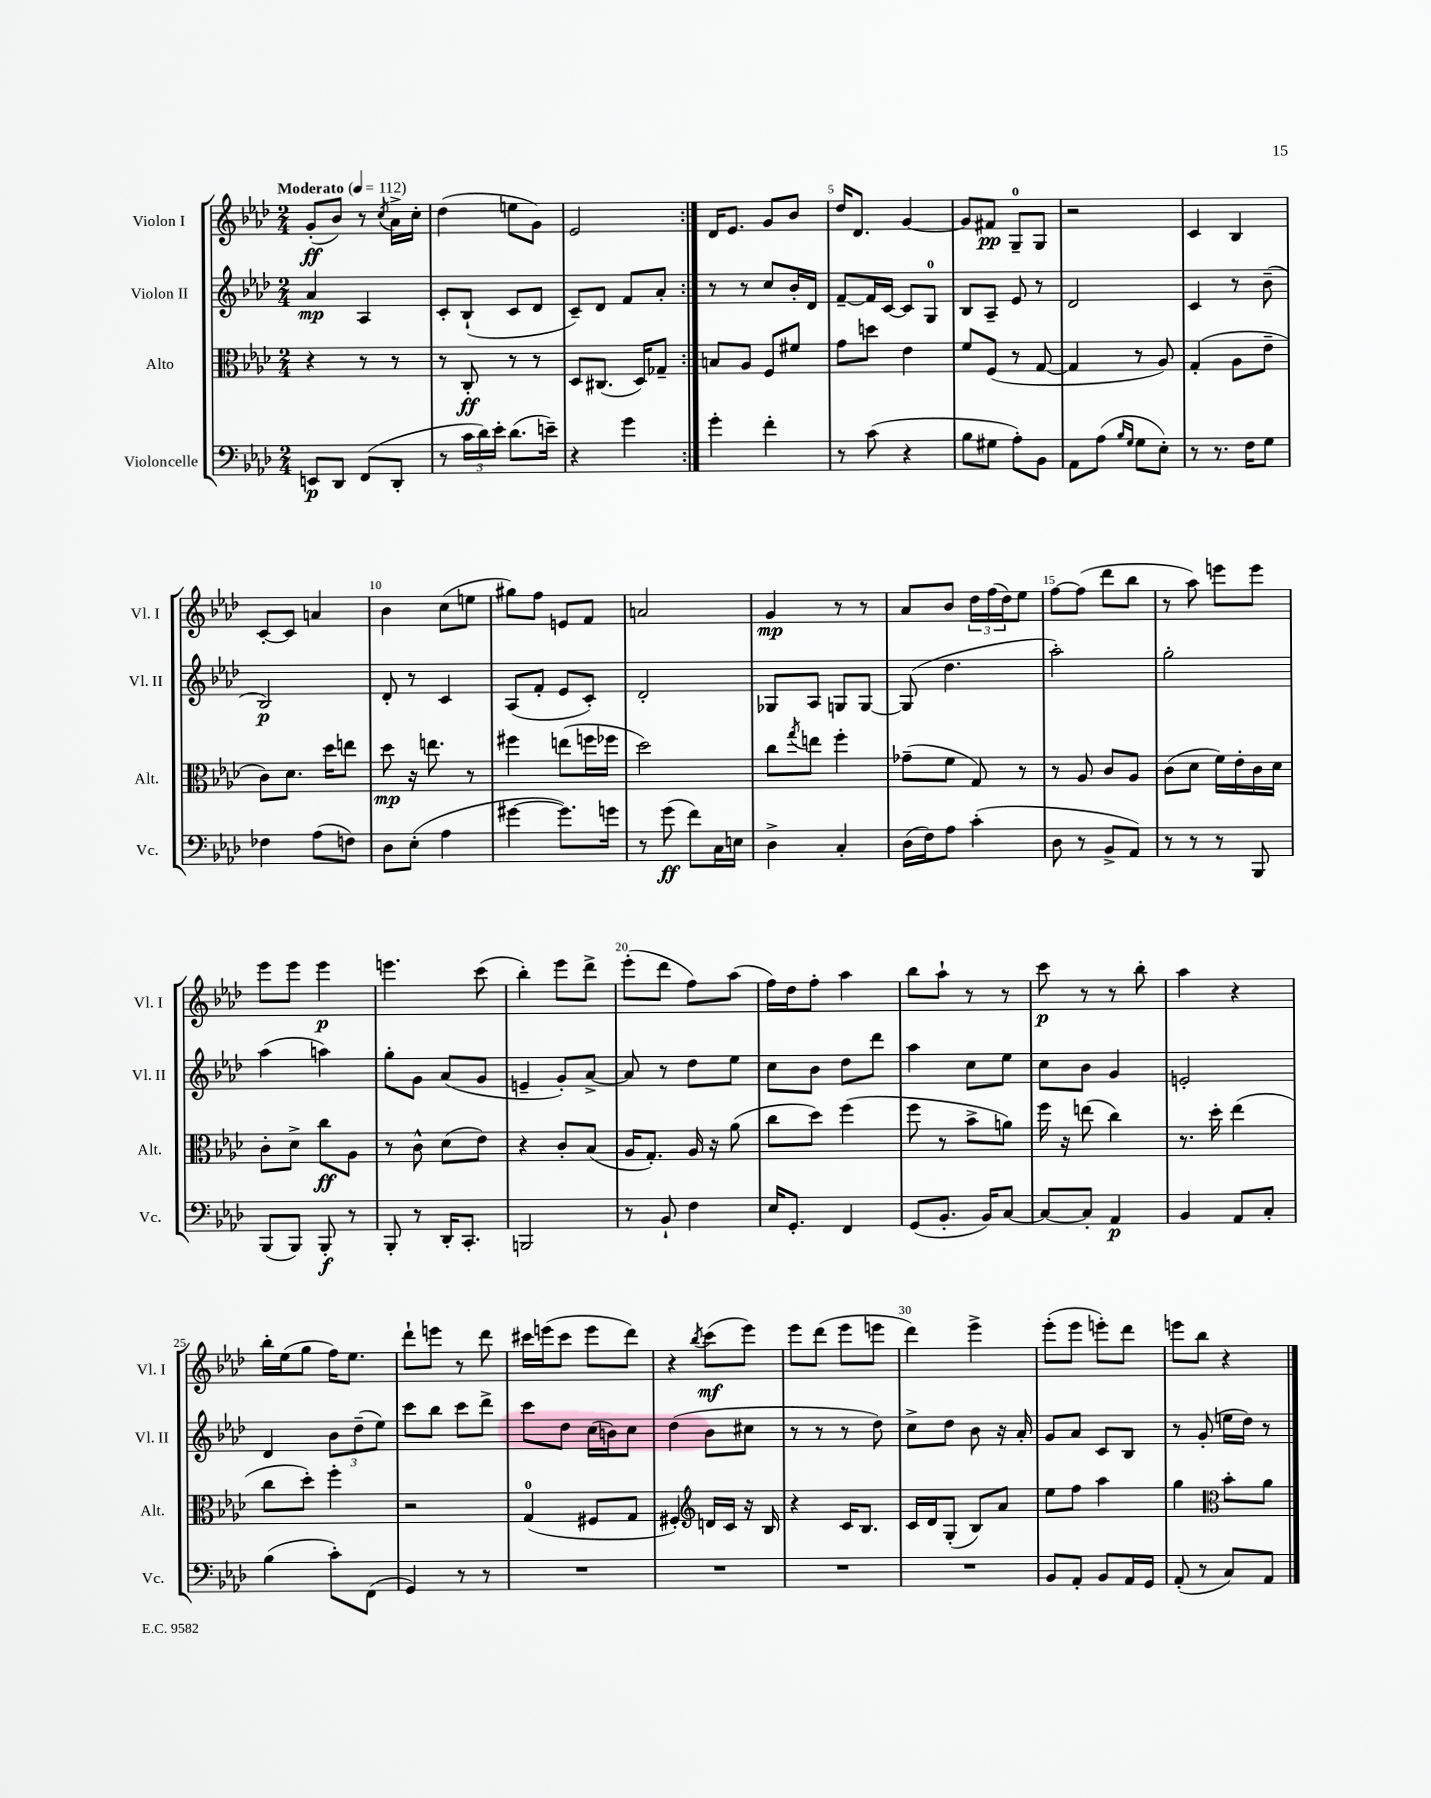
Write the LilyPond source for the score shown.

<<
\new StaffGroup <<
\new Staff = "s0" \with { instrumentName = "Violon I" shortInstrumentName = "Vl. I" } {
    \clef treble \key aes \major \numericTimeSignature \time 2/4 \tempo "Moderato" 4 = 112
    \repeat volta 2 { g'8-.\ff( bes'8) r8 \acciaccatura { c''8 } aes'16-> c''16-. |
    des''4( e''8 g'8) |
    ees'2 | }
    des'16 ees'8. g'8 bes'8 |
    des''16 des'8. g'4~ |
    g'8 fis'8\pp g8-0-- g8 |
    r2 |
    c'4 bes4 |
    c'8~-. c'8 a'4 |
    bes'4 c''8( e''8 |
    gis''8) f''8 e'8 f'8 |
    a'2 |
    g'4\mp r8 r8 |
    aes'8 bes'8 \tuplet 3/2 { des''16 f''16( des''16) } ees''8 |
    f''8~ f''8( des'''8 bes''8 |
    r8 aes''8) e'''8 e'''8 |
    ees'''8 ees'''8 ees'''4\p |
    e'''4. c'''8( |
    bes''4-.) ees'''8 des'''8-> |
    ees'''8-.( des'''8 f''8) aes''8( |
    f''16) des''16 f''8-. aes''4 |
    bes''8 aes''8-! r8 r8 |
    c'''8\p r8 r8 bes''8-. |
    aes''4 r4 |
    bes''16-. ees''16( g''8 f''16) ees''8. |
    des'''8-! e'''8 r8 des'''8 |
    cis'''16 e'''16( cis'''8 e'''8 des'''8) |
    r4 \acciaccatura { bes''8 } c'''8\mf( ees'''8) |
    ees'''8 des'''8( ees'''8 e'''8 |
    des'''4) ees'''4-> |
    ees'''8-.( ees'''8 e'''8-.) des'''8 |
    e'''8 bes''8 r4 \bar "|." |
}
\new Staff = "s1" \with { instrumentName = "Violon II" shortInstrumentName = "Vl. II" } {
    \clef treble \key aes \major \numericTimeSignature \time 2/4
    \repeat volta 2 { aes'4\mp aes4 |
    c'8-. bes8-!( c'8 des'8 |
    c'8--) des'8 f'8 aes'8-. | }
    r8 r8 c''8 bes'16-. des'16 |
    f'8~-- f'16 c'16~ c'8 g8-0 |
    bes8 aes8-- ees'8 r8 |
    des'2 |
    c'4 r8 bes'8--( |
    bes2\p) |
    des'8-. r8 c'4 |
    aes8( f'8-. ees'8 c'8-.) |
    des'2-. |
    ges8 aes8 g8 g8~ |
    g8( des''4. |
    aes''2-.) |
    g''2-. |
    aes''4( a''4) |
    g''8-. g'8 aes'8( g'8 |
    e'4-- g'8-.) aes'8~-> |
    aes'8 r8 des''8 ees''8 |
    c''8 bes'8 des''8 des'''8 |
    aes''4 c''8 ees''8 |
    c''8 bes'8 g'4 |
    e'2-. |
    des'4 \tuplet 3/2 { bes'8 des''8--( ees''8) } |
    c'''8 bes''8 c'''8 des'''8-> |
    c'''8 des''8 c''16( b'16) c''8 |
    des''4( bes'8 cis''8 |
    r8 r8 r8 des''8) |
    c''8-> des''8 bes'8 r16 aes'16-. |
    g'8 aes'8 c'8 bes8 |
    r8 g'8-.( e''16 des''16) r8 \bar "|." |
}
\new Staff = "s2" \with { instrumentName = "Alto" shortInstrumentName = "Alt." } {
    \clef alto \key aes \major \numericTimeSignature \time 2/4
    \repeat volta 2 { r4 r8 r8 |
    r8 c8-.\ff r8 r8 |
    des8 cis8.( des16) ges8-- | }
    b8 aes8 f8 fis'8 |
    g'8 d''8 ees'4 |
    f'8 f8( r8 g8~ |
    g4 r8 aes8) |
    g4-.( aes8 ees'8-- |
    c'8) des'8. des''16 e''8 |
    des''8\mp r16 e''8. r8 |
    fis''4 e''8( f''16 fes''16 |
    des''2) |
    c''8 \acciaccatura { g''8 } e''8 f''4-. |
    ges'8--( f'8 g8) r8 |
    r8 aes8 c'8 aes8 |
    c'8( des'8 f'16) ees'16-. c'16 des'16 |
    c'8-. des'8-> c''8\ff aes8 |
    r8 c'8-^ des'8( ees'8) |
    r4 c'8-. bes8( |
    aes16 g8.-.) aes16 r16 aes'8( |
    c''8 des''8) f''4( |
    f''8 r8 bes'8-> a'8) |
    f''16 r16 e''8( c''4) |
    r8. des''16-. ees''4( |
    c''8 des''8-.) f''4-. |
    r2 |
    g4-0( fis8 g8 |
    fis4-.) \clef treble d'16 c'16 r16 bes16 |
    r4 c'16 bes8. |
    c'16 des'16 g8-.( bes8) aes'8 |
    ees''8 f''8 aes''4 |
    g''4 \clef alto bes'8-. aes'8 \bar "|." |
}
\new Staff = "s3" \with { instrumentName = "Violoncelle" shortInstrumentName = "Vc." } {
    \clef bass \key aes \major \numericTimeSignature \time 2/4
    \repeat volta 2 { e,8\p des,8 f,8( des,8-. |
    r8 \tuplet 3/2 { c'16 des'16) ees'16-. } des'8.( e'16--) |
    r4 g'4 | }
    g'4-. f'4-. |
    r8 c'8( r4 |
    bes8 gis8 aes8-.) bes,8 |
    aes,8 aes8( \grace { bes16 g16 } g8 ees8-.) |
    r8 r8. f16 g8 |
    fes4 aes8( f8) |
    des8 ees8-.( aes4 |
    gis'4~ gis'8.) g'16 |
    r8 g'8\ff( f'8) c16 e16 |
    des4-> c4-. |
    des16( f16) aes8 c'4-.( |
    des8 r8 bes,8-> aes,8) |
    r8 r8 r8 bes,,8 |
    bes,,8( bes,,8) bes,,8-.\f r8 |
    bes,,8-. r8 des,16-. c,8.-. |
    b,,2 |
    r8 bes,8-! f4 |
    ees16 g,8.-. f,4 |
    g,8( bes,8.-. bes,16) c8~ |
    c8~ c8-. aes,4\p |
    bes,4 aes,8 c8-. |
    bes4( c'8-.) f,8( |
    g,4) r8 r8 |
    R2 |
    R2 |
    R2 |
    R2 |
    bes,8 aes,8-. bes,8 aes,16 g,16 |
    aes,8-.( r8 c8) aes,8 \bar "|." |
}
>>
>>
\layout { \context { \Score \override BarNumber.break-visibility = ##(#f #t #t) barNumberVisibility = #(every-nth-bar-number-visible 5) } }
